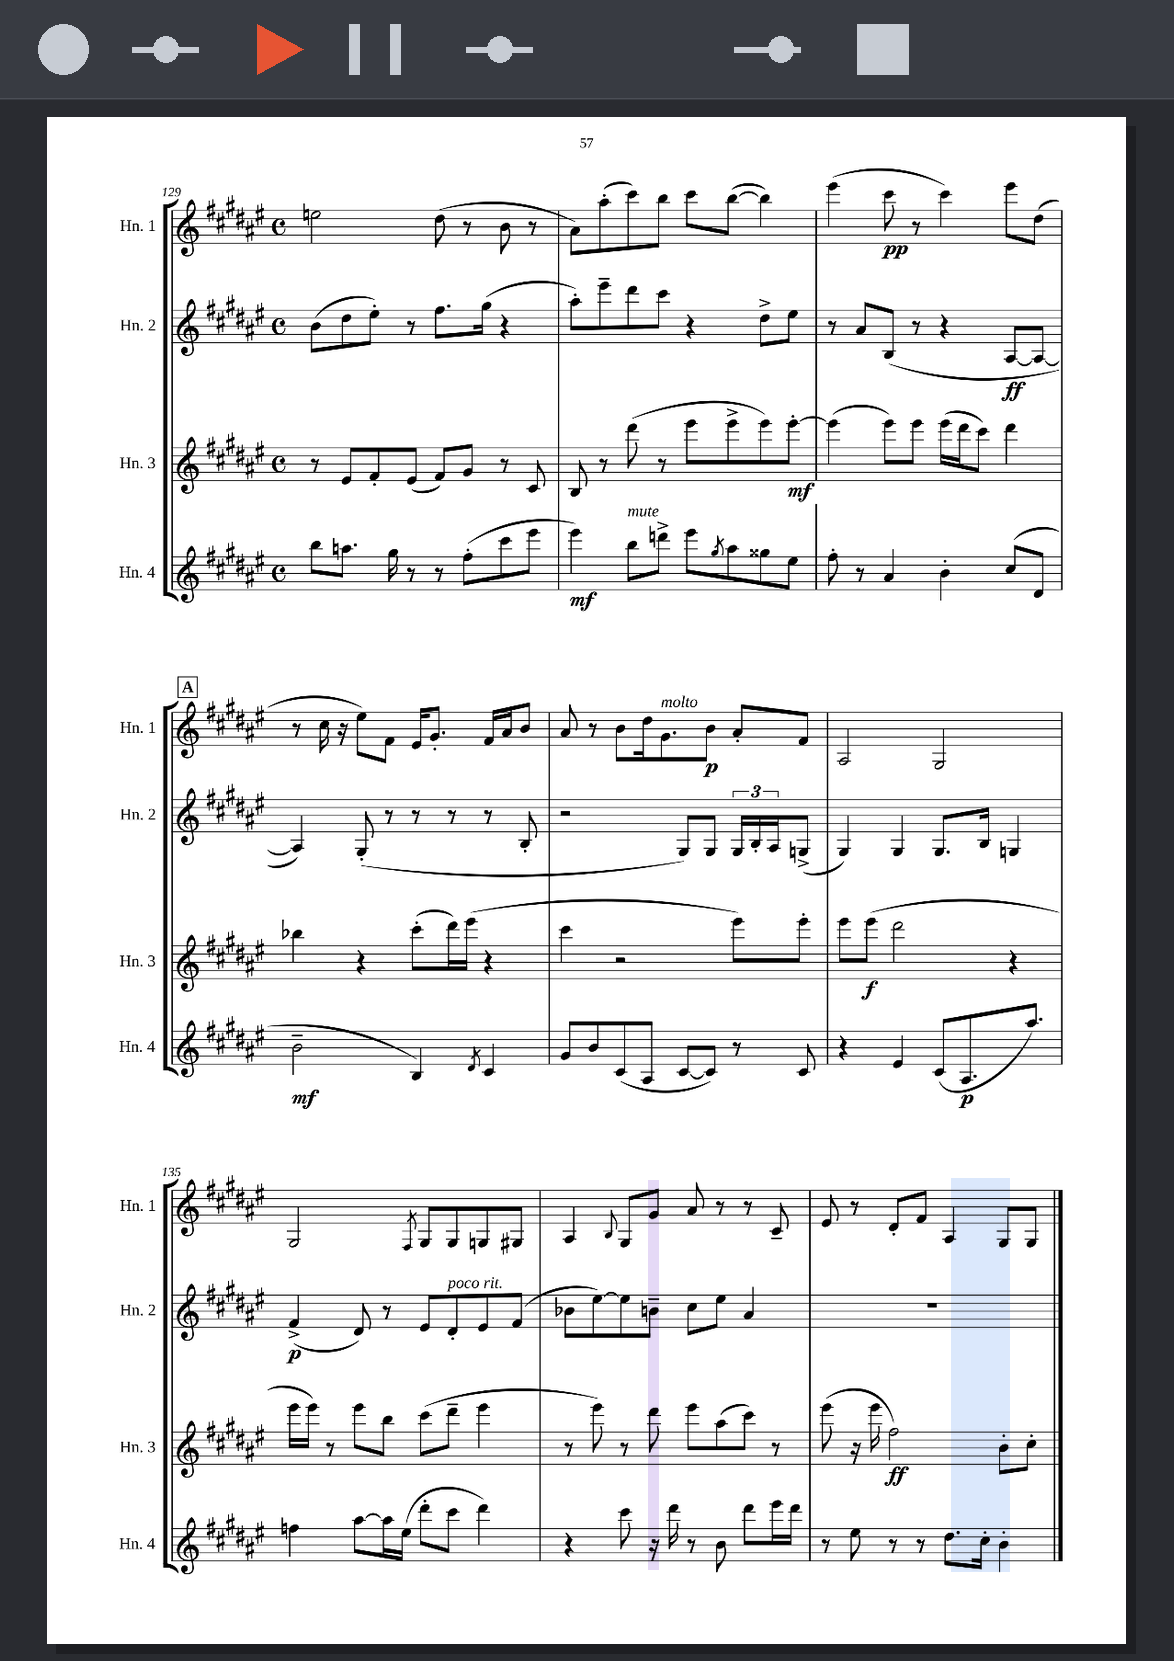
<<
\new StaffGroup <<
\new Staff = "s0" \with { instrumentName = "Hn. 1" shortInstrumentName = "Hn. 1" } {
    \clef treble \key fis \major \defaultTimeSignature \time 4/4
    e''2 dis''8( r8 b'8 r8 |
    ais'8) ais''8-.( cis'''8) b''8 cis'''8 b''8~( b''4) |
    eis'''4( cis'''8\pp r8 cis'''4) eis'''8 dis''8( |
    \mark \markup { \box "A" } r8 cis''16 r16 eis''8) fis'8 eis'16 gis'8.-. fis'16 ais'16 b'8 |
    ais'8 r8 b'8 dis''16 gis'8.^\markup { \italic "molto" } b'8\p ais'8-. fis'8 |
    ais2 gis2 |
    gis2 \acciaccatura { fis8 } gis8 gis8 g8 gis8 |
    ais4 \appoggiatura { b8 } gis8 gis'8 ais'8 r8 r8 cis'8-- |
    eis'8 r8 dis'8-. fis'8 ais4 gis8 gis8 \bar "|." |
}
\new Staff = "s1" \with { instrumentName = "Hn. 2" shortInstrumentName = "Hn. 2" } {
    \clef treble \key fis \major \defaultTimeSignature \time 4/4
    b'8( dis''8 eis''8-.) r8 fis''8. gis''16( r4 |
    ais''8-.) eis'''8-- dis'''8 cis'''8 r4 dis''8-> eis''8 |
    r8 ais'8 b8( r8 r4 ais8~\ff ais8~ |
    \mark \markup { \box "A" } ais4) gis8-.( r8 r8 r8 r8 b8-. |
    r2 gis8) gis8 \tuplet 3/2 { gis16 b16-. ais16 } g8->( |
    gis4) gis4 gis8. b16 g4 |
    fis'4->\p( dis'8) r8 eis'8 dis'8-.^\markup { \italic "poco rit." } eis'8 fis'8( |
    bes'8 eis''8~) eis''8 b'8-- cis''8 eis''8 ais'4 |
    R1 \bar "|." |
}
\new Staff = "s2" \with { instrumentName = "Hn. 3" shortInstrumentName = "Hn. 3" } {
    \clef treble \key fis \major \defaultTimeSignature \time 4/4
    r8 eis'8 fis'8-. eis'8( fis'8) gis'8 r8 cis'8 |
    b8 r8 dis'''8( r8 eis'''8 eis'''8-> eis'''8) eis'''8~-.\mf |
    eis'''4( eis'''8) eis'''8 eis'''16( dis'''16 cis'''8) dis'''4 |
    \mark \markup { \box "A" } bes''4 r4 cis'''8-.( dis'''16) eis'''16( r4 |
    cis'''4 r2 eis'''8) eis'''8-. |
    eis'''8 eis'''8\f( dis'''2 r4 |
    eis'''16 eis'''16) r8 eis'''8 b''8 cis'''8( dis'''8-- eis'''4 |
    r8 eis'''8) r8 dis'''8 eis'''8 ais''8( cis'''8) r8 |
    eis'''8( r16 eis'''16 fis''2\ff) b'8-. cis''8-. \bar "|." |
}
\new Staff = "s3" \with { instrumentName = "Hn. 4" shortInstrumentName = "Hn. 4" } {
    \clef treble \key fis \major \defaultTimeSignature \time 4/4
    b''8 a''8. gis''16 r8 r8 fis''8-.( cis'''8 eis'''8 |
    eis'''4\mf) b''8^\markup { \italic "mute" } d'''8-> eis'''8 \acciaccatura { gis''8 } ais''8 gisis''8 eis''8 |
    fis''8-. r8 ais'4 b'4-. cis''8( dis'8 |
    \mark \markup { \box "A" } b'2--\mf b4) \acciaccatura { dis'8 } cis'4 |
    gis'8 b'8 cis'8( ais8 cis'8~ cis'8) r8 cis'8 |
    r4 eis'4 cis'8( ais8.\p ais''8.) |
    f''4 ais''8~ ais''16 eis''16( dis'''8-. cis'''8 dis'''4) |
    r4 cis'''8 r16 dis'''16 r8 b'8 dis'''8 eis'''16 dis'''16 |
    r8 eis''8 r8 r8 dis''8. cis''16-. b'4-. \bar "|." |
}
>>
>>
\layout { \context { \Score currentBarNumber = #129 } }
